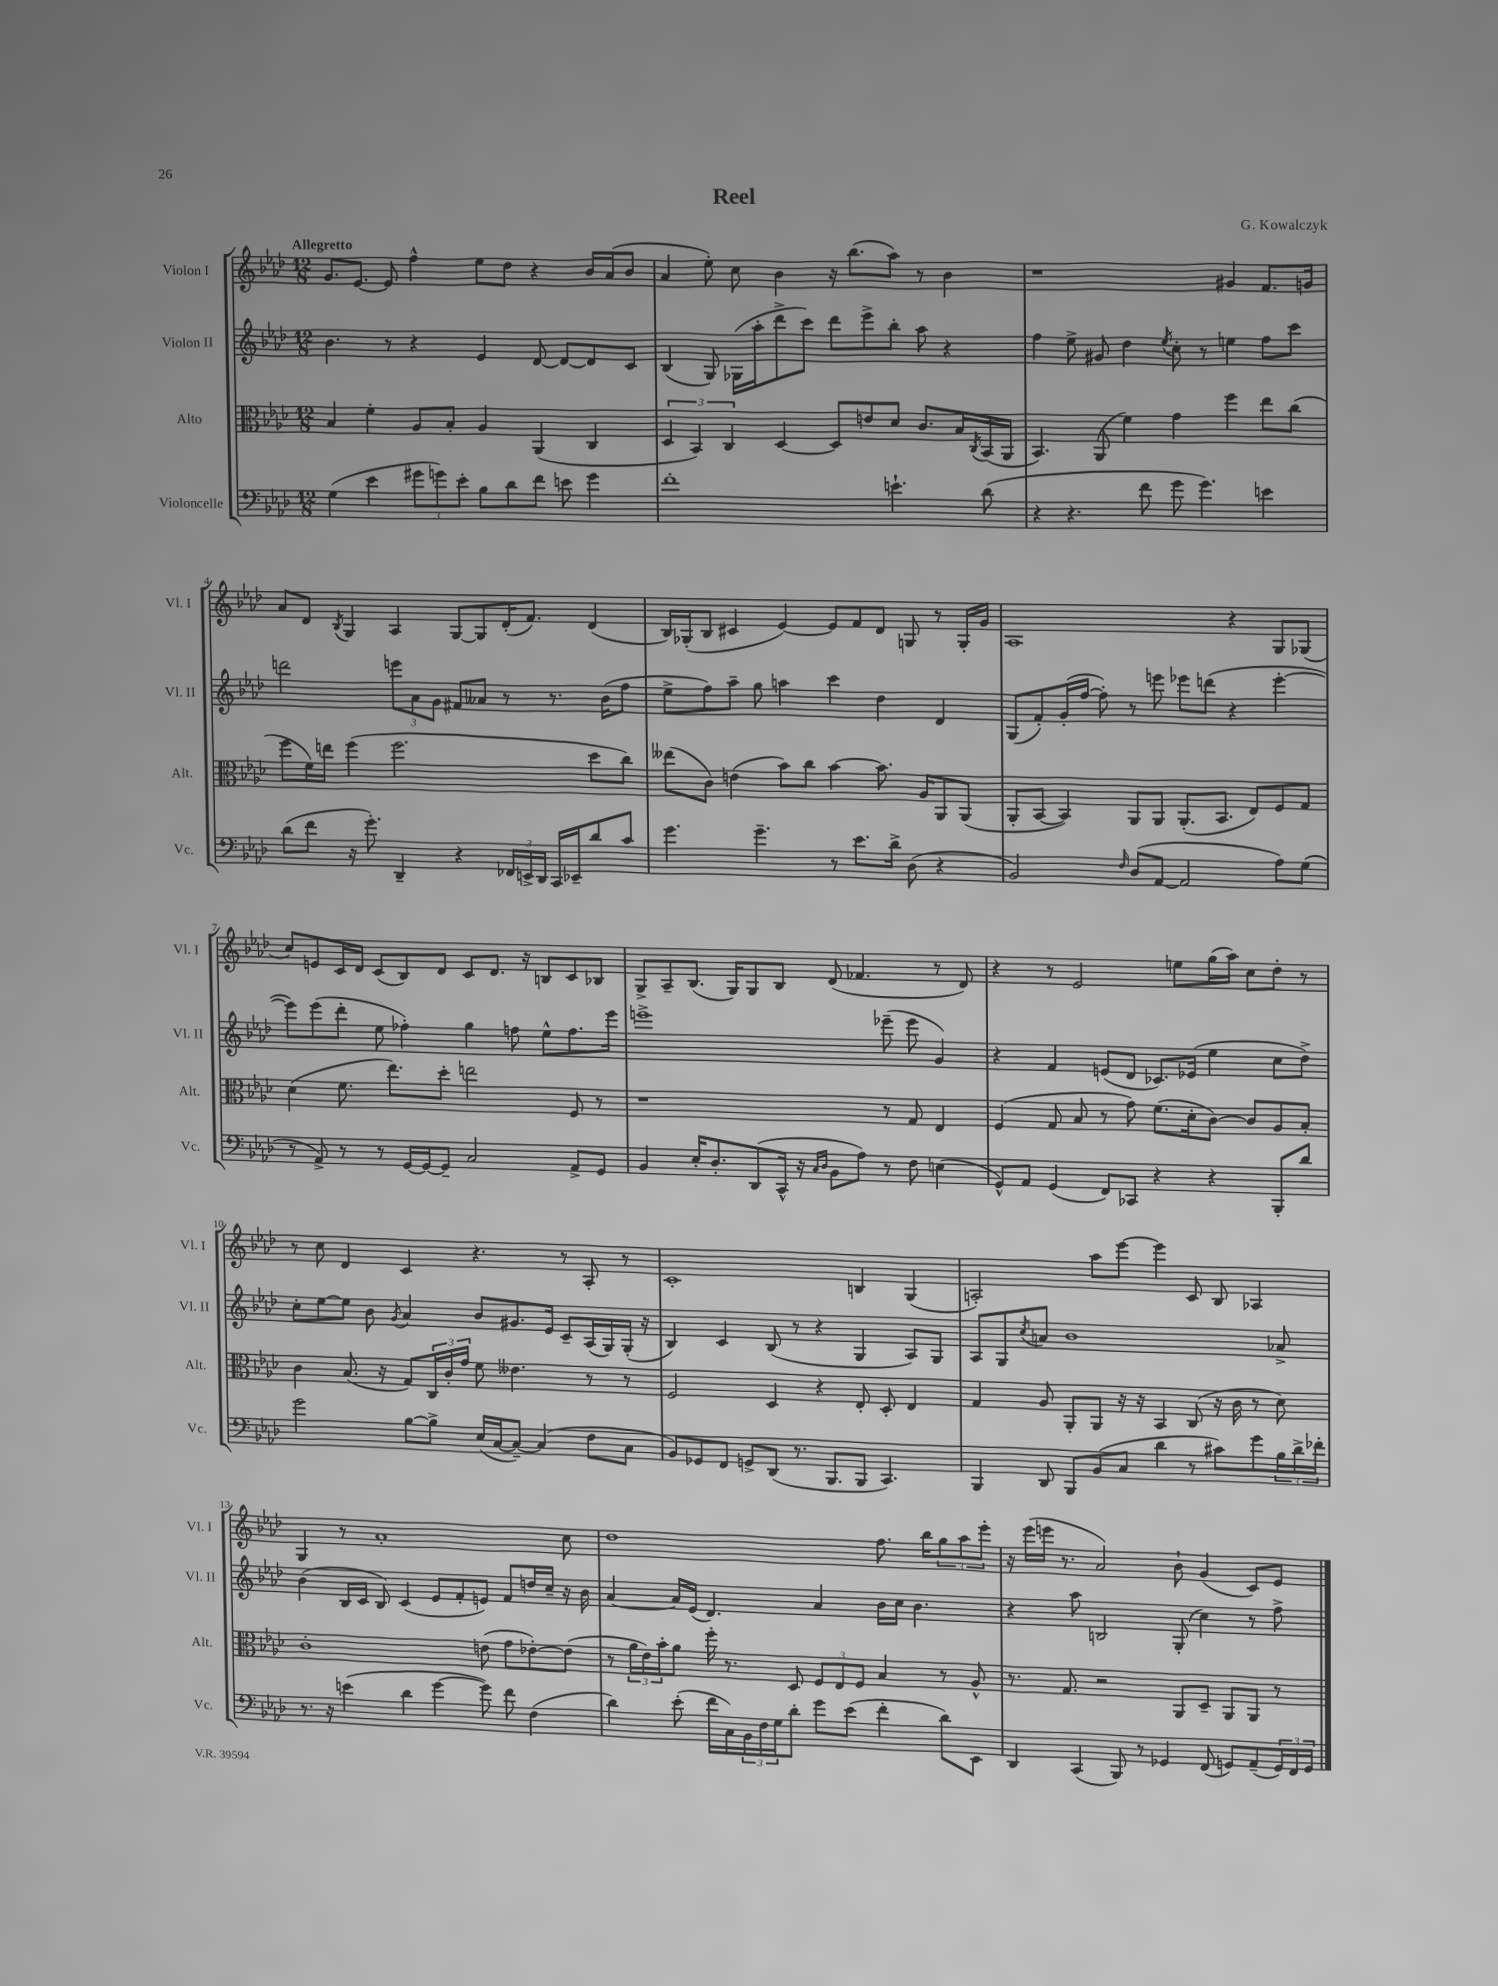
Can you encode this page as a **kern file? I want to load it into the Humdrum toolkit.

**kern	**kern	**kern	**kern
*part4	*part3	*part2	*part1
*staff4	*staff3	*staff2	*staff1
*I"Violoncelle	*I"Alto	*I"Violon II	*I"Violon I
*I'Vc.	*I'Alt.	*I'Vl. II	*I'Vl. I
*clefF4	*clefC3	*clefG2	*clefG2
*k[b-e-a-d-]	*k[b-e-a-d-]	*k[b-e-a-d-]	*k[b-e-a-d-]
*M12/8	*M12/8	*M12/8	*M12/8
=1	=1	=1	=1
!	!	!	!LO:TX:a:B:t=Allegretto
(4G\	4B-/	4.b-\	8.g/L
.	.	.	[8.e-/J
4e-\	4f'\	.	.
.	.	8r	8e-/]
12g#X\L	8A-/L	4r	4ff^^\
12gn\)	.	.	.
.	8B-'/J	.	.
12e-'\J	.	.	.
8B-\L	4A-/	4e-/	8ee-\L
8d-\	.	.	8dd-\J
8f\J	(4AA-/	[8d-/	4r
8en\	.	8d-/L_	.
4g\	4C/	8d-/]	16b-/LL
.	.	.	(16a-/J
.	.	8c/J	8b-/J
=2	=2	=2	=2
1f'	6D-/	(4B-/	4a-/
.	6BB-/)	.	.
.	.	8G/)	8ee-'\)
.	6C/	.	.
.	.	(16G-X\LL	8cc\
.	.	16aa-'\J	.
.	[4D-/	8ddd-^\	4b-\
.	.	8ccc\J)	.
.	8D-/L]	8ddd-\L	16r
.	.	.	(8.bb-\L
.	8en/	8eee-^\	.
4.en`\	8d-/J	8bb-'\J	8aa-\J)
.	8.c/L	8aa-\	8r
.	.	4r	4b-\
.	16B-/L	.	.
.	8qC/	.	.
(8d-\	(16BB-/	.	.
.	16AA-/JJ	.	.
=3	=3	=3	=3
4r	4.BB-/)	4ff\	1r
4.r	.	8ee-^\	.
.	(8AA-/	8g#X/	.
.	4f\)	4dd-\	.
8f\	.	.	.
.	.	8qee-/	.
8g\	4g\	8cc'\	.
4.g\)	.	8r	.
.	4ff\	4een\	4g#X/
4en\	8ee-\L	8ff\L	8.f/L
.	(8cc\J	8ccc\J	.
.	.	.	16gn/Jk
!!LO:LB:g=z
=4	=4	=4	=4
(8d-\L	8ff\L	2dddn\	8a-/L
8f\J	16f\L)	.	8d-/J
.	16een\JJ	.	.
.	.	.	8qB-/
16r	(4ff\	.	4G/
8.g'\)	.	.	.
4DD-~/	2.ff\	12eeen\L	4A-/
.	.	12a-\	.
.	.	12g\J	.
4r	.	8f#X/L	[8G/L
.	.	8a--X/J	8G/]
24FF-X/LL	.	8r	(16d-'/K
24EEn^/	.	.	.
.	.	.	8.f/J)
24DD-/JJ	.	.	.
16CC/LL	.	8.r	.
16EE-X~/J	.	.	.
8d-/	8dd-\L	.	(4d-/
.	.	(16b-\KL	.
8c/J	8cc\J)	8ff\J	.
=5	=5	=5	=5
4.g\	(8ee--X\L	8ee-^\L	16B-/LL)
.	.	.	(16G-X'/J
.	8c\J)	8ff\)	8B-/J
.	(4en\	8aa-~\J	4c#X/
4.g~\	.	8gg\	.
.	8b-\L)	4aan\	[4e-/)
.	8cc\J	.	.
8r	[4b-\	4ccc\	8e-/L]
8.e-\L	.	.	8f/
.	8.b-\]	4dd-\	8d-/J
16d-^\Jk	.	.	.
(8D-\	.	.	8Gn/
.	16A-/KL	.	.
4r	8AA-/	4d-/	8r
.	(8AA-/J	.	16G'/LL
.	.	.	16g/JJ
=6	=6	=6	=6
2BB-/)	8AA-'/L	(8G/L	1A-
.	[8BB-/J	8f'/)	.
.	4BB-/])	(16g'/L	.
.	.	[16ff/JJ	.
.	.	8ff'\])	.
16qqF/	.	.	.
(8D-/L	8AA-/L	8r	.
[8AA-/J	8AA-/J	8eeen\	.
2AA-/]	(8.AA-'/L	8eee-X\L	.
.	.	(8dddn\J	.
.	8.BB-/J	.	.
.	.	4r	4r
.	8E-/L)	.	.
8A-\L)	8F/	[4eee-'\	8G/L
(8G\J	8G/J	.	(8G-X/J
!!LO:LB:g=z
=7	=7	=7	=7
8r	(4d-\	8eee-\L])	8cc/L)
8AA-^/)	.	(8eee-\	8en/
8r	8.f\	8ddd-'\J	16c/L
.	.	.	16d-/JJ
8r	.	8ee-\	(8c/L
.	8.ee-\L)	.	.
[16GG/LL	.	4ff-X'\)	8B-/)
16GG/J_	.	.	.
8GG~/J]	8dd-'\J	.	8d-/J
2C/	2een\	4gg\	8c/L
.	.	.	8.d-/J
.	.	8ffn\	.
.	.	.	16r
.	.	8ee-^^\L	8Bn/L
8AA-^/L	8F/	8.ff\	8c/
8GG/J	8r	.	8B-X/J
.	.	16eee-\Jk	.
=8	=8	=8	=8
4BB-/	1r	1eeen^	8G^/L
.	.	.	8A-~/
16E-'/KL	.	.	(8.B-/J
8.D-'/	.	.	.
.	.	.	16G/KL)
(8DD-/	.	.	8G/
16CC^^/Jk	.	.	8B-/J
16r	.	.	.
16qqC/LL	.	.	.
16qqD-/JJ	.	.	.
8BB-\L	.	.	(8d-/
8A-\J)	.	.	4.f-X/
8r	8r	(8eee-X~\	.
8F\	8G/	8eee-\	.
(4En\	4E-/	4g/)	8r
.	.	.	8d-/)
=9	=9	=9	=9
8GG^^/L)	(4F/	4r	4r
8AA-/J	.	.	.
(4GG/	8G/	4f/	8r
.	8B-/	.	2e-/
8FF/L)	8r	(8en/L	.
8CC-X/J	8g\)	8d-/J	.
4r	(8.f\L	8.c-X/L)	.
.	.	.	8een\L
.	16d-'\k	(16e-X/Jk	.
4r	[8c\J)	4ee-\	(16gg\L
.	.	.	16aa-\JJ)
.	8c/L]	.	8cc\L
8BBB-'/L	8A-/	8cc\L	8dd-'\J
8d-/J	8B-'/J	8dd-^\J)	8r
!!LO:LB:g=z
=10	=10	=10	=10
2g\	4c\	8cc'\L	8r
.	.	[8ee-\	8cc\
.	(8.B-/	8ee-\J]	4d-/
.	.	8b-\	.
.	16r	.	.
.	.	8qg/	.
[8B-\L	8G/L)	4a-/	4c/
8B-^\J]	24C/L	.	.
.	24c'/	.	.
.	24g/JJ	.	.
(16E-/LL	8f\	8b-/L	4.r
[16C/J	.	.	.
8C~/J_)	4.e--X\	8.g#X/	.
(4C/]	.	.	.
.	.	16e-/Jk	.
.	.	8c~/L	8r
8F\L	8r	(16A-/L	8A-'/
.	.	16G/)	.
8C\J	8r	(16G'/JJ	8r
.	.	16r	.
=11	=11	=11	=11
8BB-/L)	2F/	4B-/)	1c'
8GG-X/	.	.	.
8FF/J	.	4c/	.
8GGn^/L	.	.	.
(8DD-/J	4D-/	(8B-/	.
8.r	.	8r	.
.	4r	4r	.
8.BBB-/L	.	.	.
8BBB-/J	8E-'/	4G/	4Bn/
4.CC/)	8D-'/	.	.
.	4E-/	8A-/L)	(4G/
.	.	8G/J	.
=12	=12	=12	=12
4BBB-/	4G/	8A-/L	2An'/)
.	.	8G/	.
.	.	8qcc/	.
8DD-/	8A-/	8an/J	.
8BBB-/L	8AA-'/L	1b-	.
(8BB-/	8AA-/J	.	8aa-\L
8C/J	16r	.	[8eee-\J
.	16r	.	.
4d-\	4BB-/	.	4eee-\]
8r	(8C/	.	8c/
8c#X\L)	16r	.	8B-/
.	16c\	.	.
8g\	8r	.	4A-X/
24B-\L	8d-\)	8a-X^/	.
24d-^\	.	.	.
24f-X'\JJ	.	.	.
!!LO:LB:g=z
=13	=13	=13	=13
8.r	1c'	(4b-\	4G/
16r	.	.	.
(4en\	.	16B-/LL	8r
.	.	16c/JJ	.
.	.	8B-/)	1a-'
4d-\	.	(4c/	.
[4g\	.	8e-/L	.
.	.	8f'/	.
8g\])	(8en\	8en/J)	.
8f\	8g\L	8f/L	.
(4F\	[8e-X'\)	16ddn/L	.
.	.	16cc~/JJ	.
.	(8e-\J]	16r	8cc\
.	.	16b-\	.
=14	=14	=14	=14
4d-\)	8r	[4a-/	1dd-
.	24a-\LL	.	.
.	24e-\)	.	.
.	24b-'\J	.	.
(8e-'\	8a-\J	16a-/LL]	.
.	.	(16e-/JJ	.
16f\LL	16ff'\	4.d-/)	.
16C\)	8.r	.	.
24BB-\	.	.	.
24F\	.	.	.
24G\J	.	.	.
8d-'\J	8D-/	.	.
8g\L	12F/L	4a-/	.
.	12E-/	.	.
(8e-\J	.	.	.
.	12F/J	.	.
4f'\	4B-/	16b-\LL	8.ff\
.	.	16cc\JJ	.
.	.	4.b-\	.
.	.	.	16bb-\KL
8d-\L)	8r	.	12gg\
.	.	.	12aa-\
8EE-\J	8A-^^/	.	.
.	.	.	12eee-'\J
=15	=15	=15	=15
4DD-/	8.r	4r	16r
.	.	.	(16eee-\LL
.	.	.	16eeen\JJ
.	8.G/	.	8.r
(4CC/	.	8aa-\	.
.	2r	2Bn/	2a-/)
8BBB-/)	.	.	.
8r	.	.	.
4GG-X/	.	.	.
.	8AA-/L	(8G'/	8b-`\
(8FF/	8D-~/J	4cc\)	(4g/
8GGn/L)	8AA-/L	.	.
(8AA-~/	8AA-/J	8r	8c/L)
24GG/L)	8r	8ff^\	8e-/J
24FF/	.	.	.
24GG/JJ	.	.	.
==	==	==	==
*-	*-	*-	*-
